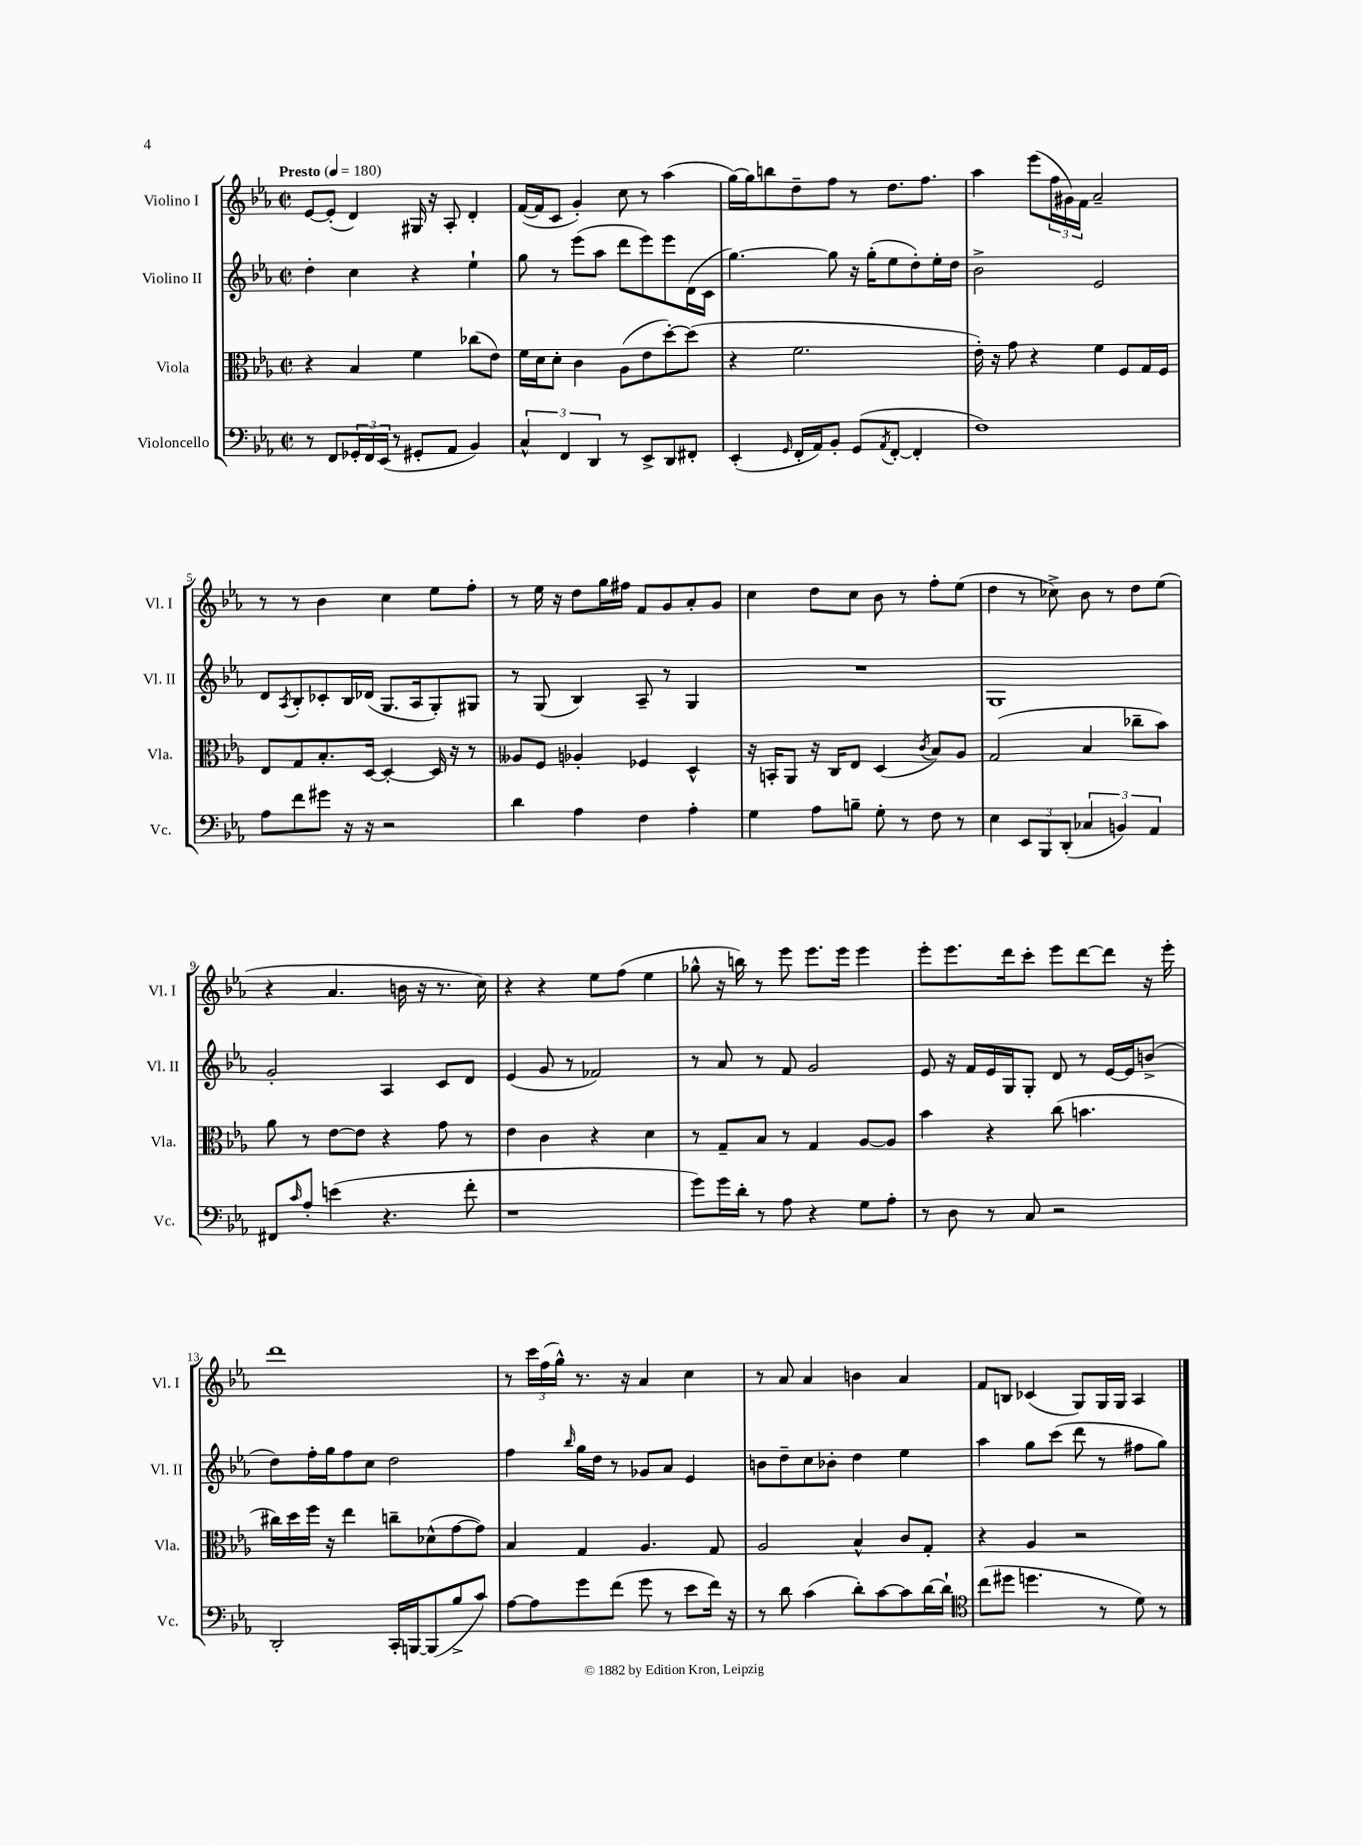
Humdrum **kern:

**kern	**kern	**kern	**kern
*staff4	*staff3	*staff2	*staff1
*clefF4	*clefC3	*clefG2	*clefG2
*k[b-e-a-]	*k[b-e-a-]	*k[b-e-a-]	*k[b-e-a-]
*M2/2	*M2/2	*M2/2	*M2/2
*met(c|)	*met(c|)	*met(c|)	*met(c|)
*MM180	*MM180	*MM180	*MM180
8r	4r	4dd'	[8e-
8FF	.	.	(8e-']
24GG-'	4B-	4cc	4d)
24FF	.	.	.
(24EE-	.	.	.
8r	.	.	.
8GG#'	4f	4r	16G#
.	.	.	16r
8AA-	.	.	8A-'
4BB-)	(8cc-	4ee-`	4d'
.	8e-)	.	.
=	=	=	=
6C^^	16f	8gg	([16f
.	16d	.	16f]
.	8d'	8r	8c
6FF	.	.	.
.	4c	(8eee-	4g')
6DD	.	.	.
.	.	8aa-	.
8r	(8A-	8ddd	8cc
8EE-^	8e-	8eee-)	8r
8DD	[8dd')	8eee-	(4aa-
8FF#'	(8dd]	(16d	.
.	.	16c	.
=	=	=	=
(4EE-'	4r	[4.gg)	[16gg)
.	.	.	16gg]
.	.	.	8bb
16qqGG	.	.	.
16FF'	2.f	.	8dd~
16AA-)	.	.	.
8BB-'	.	8gg]	8ff
(8GG	.	16r	8r
.	.	(16gg'	.
8qAA-	.	.	.
[8FF'	.	8ee-	8.dd
4FF']	.	8dd')	.
.	.	.	8.ff
.	.	16ee-'	.
.	.	16dd	.
=	=	=	=
1F)	16e-')	2b-^	4aa-
.	16r	.	.
.	8g	.	.
.	4r	.	(8eee-
.	.	.	24ff
.	.	.	24g#)
.	.	.	24f
.	4f	2e-	2a-~
.	8F	.	.
.	16G	.	.
.	16F	.	.
=	=	=	=
8A-	8E-	8d	8r
.	.	8qA-	.
8f	8G	8B-'	8r
8g#	8.B-'	8c-'	4b-
16r	.	16B-	.
16r	[16D	(16d-	.
2r	4D'_	8.G	4cc
.	.	16A-	.
.	16D]	8G')	8ee-
.	16r	.	.
.	8r	8G#	8ff'
=	=	=	=
4d	8A--	8r	8r
.	8F	(8G	16ee-
.	.	.	16r
4A-	4A-'	4B-)	8dd
.	.	.	16gg
.	.	.	16ff#
4F	4F-	8A-~	8f
.	.	8r	8g
4A-'	4D^^	4G	8a-'
.	.	.	8g
=	=	=	=
4G	16r	1r	4cc
.	16BB'	.	.
.	8AA-	.	.
8A-	16r	.	8dd
.	16C	.	.
8B~	8E-	.	8cc
8G'	(4D	.	8b-
8r	.	.	8r
.	8qc	.	.
8F	8B-)	.	8ff'
8r	8A-	.	(8ee-
=	=	=	=
4E-	(2G	1G	4dd
12EE-	.	.	8r
12BBB-	.	.	.
.	.	.	8cc-^)
(12DD'	.	.	.
6C-	4B-	.	8b-
.	.	.	8r
6BB)	.	.	.
.	8cc-~	.	8dd
6AA-	.	.	.
.	8b-)	.	(8ee-
=	=	=	=
8FF#	8a-	2g'	4r
16qqc	.	.	.
8A-'	8r	.	.
(4e	[8e-	.	4.a-
.	8e-]	.	.
4.r	4r	4A-	.
.	.	.	16b
.	.	.	16r
.	8g	8c	8.r
8f'	8r	8d	.
.	.	.	16cc)
=	=	=	=
1r	4e-	(4e-	4r
.	4c	8g	4r
.	.	8r	.
.	4r	2f-)	8ee-
.	.	.	(8ff
.	4d	.	4ee-
=	=	=	=
8g)	8r	8r	8gg-^^
16g	8G~	8a-	16r
16d'	.	.	16bb)
8r	8B-	8r	8r
8A-	8r	8f	8eee-
4r	4G	2g	8.eee-
.	.	.	16eee-
8G	[8A-	.	4eee-
8A-'	8A-]	.	.
=	=	=	=
8r	4b-	8e-	8eee-'
8D	.	16r	8.eee-
.	.	16f	.
8r	4r	16e-	.
.	.	16G	16ddd
8C	.	8G'	8ccc'
2r	(8cc	8d	8eee-
.	4.b	8r	[8ddd
.	.	[16e-	8ddd]
.	.	16e-]	.
.	.	(8b^	16r
.	.	.	16eee-'
=	=	=	=
2DD'	16cc#)	8dd)	1ddd
.	16dd	.	.
.	16ff	16ff'	.
.	16r	16gg	.
.	4ee-	8ff	.
.	.	8cc	.
16CC'	8cc~	2dd	.
[16BBB	.	.	.
(8BBB]	(8d-^^	.	.
8B-^	[8g	.	.
8c)	8g])	.	.
=	=	=	=
[8A-	4B-	4ff	8r
8A-]	.	.	24ccc
.	.	.	(24ff
.	.	.	24gg^^)
.	.	16qqbb-	.
8g	4G	16gg	8.r
.	.	16dd	.
(8f	.	8r	.
.	.	.	16r
8g	4.A-	8g-	4a-
8r	.	8a-	.
8e-	.	4e-	4cc
16f)	8G	.	.
16r	.	.	.
=	=	=	=
8r	2A-	8b	8r
8d	.	8dd~	8a-
(4c	.	8cc	4a-
.	.	8b-'	.
8d')	4B-^^	4dd	4b
[8c	.	.	.
8c]	8c	4ee-	4a-
[16d	8G'	.	.
16d`]	.	.	.
=	=	=	=
*clefC4	*	*	*
(8cc	4r	4aa-	8f
8dd#	.	.	8B
4.dd	4A-	8gg	(4c-
.	.	(8ccc	.
.	2r	8ddd	8G)
8r	.	8r	16G
.	.	.	16G
8d)	.	8ff#	4A-
8r	.	8gg)	.
==	==	==	==
*-	*-	*-	*-
